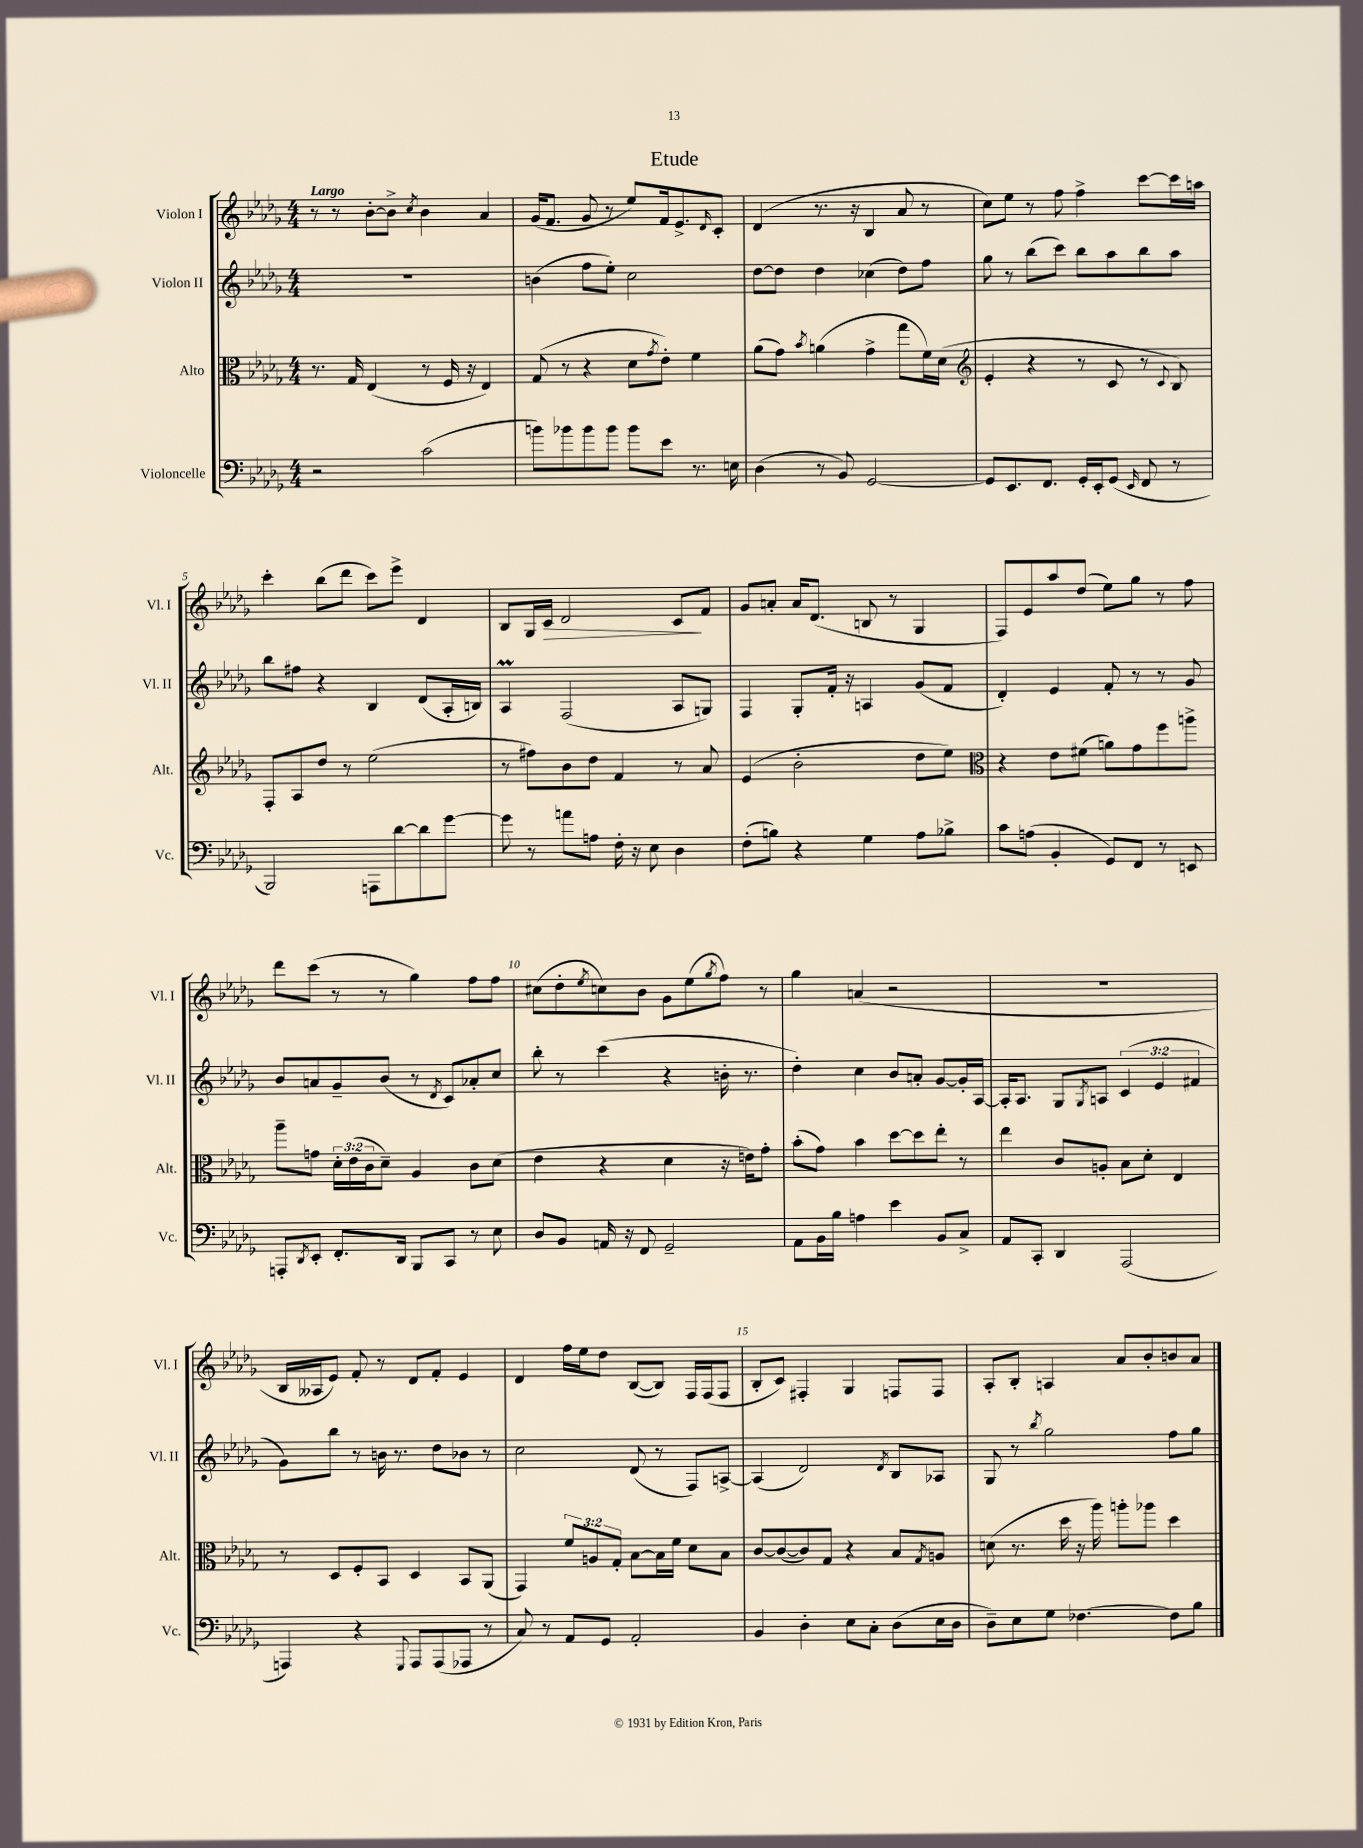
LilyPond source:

\header { title = "Etude" }
<<
\new StaffGroup <<
\new Staff = "s0" \with { instrumentName = "Violon I" shortInstrumentName = "Vl. I" } {
    \clef treble \key des \major \numericTimeSignature \time 4/4 \tempo "Largo"
    r8 r8 bes'8~-. bes'8-> \acciaccatura { c''8 } bes'4 aes'4 |
    ges'16( f'8. ges'8 r8 ees''8) f'16 ees'8.-> \grace { des'16 } c'8-. |
    des'4( r8. r16 bes4 aes'8 r8 |
    c''8) ees''8 r8 f''8 f''4-> c'''8~ c'''16 a''16 |
    c'''4-. bes''8( des'''8 c'''8) ees'''8-> des'4 |
    bes8 ges16 c'16\> des'2 c'8\! f'8 |
    ges'8 a'8-. a'16 des'8.( b8 r8 ges4 |
    f8) ees'8 aes''8 des''8( ees''8) ges''8 r8 f''8 |
    des'''8 c'''8( r8 r8 ges''4) f''8 f''8 |
    cis''8( des''8-. \acciaccatura { ees''8 } c''8) bes'8 ges'8 ees''8( \acciaccatura { ges''8 } f''8) r8 |
    ges''4 a'4( r2 |
    R1 |
    bes16 aeses16 ees'8) f'8-. r8 des'8 f'8-. ees'4 |
    des'4 f''16 ees''16 des''8 bes8~( bes8) f16 f16( f8 |
    bes8-. c'8) fis4-. ges4 f8 f8 |
    aes8-. bes8-. a4 aes'8 bes'8-. b'8 aes'8 \bar "|." |
}
\new Staff = "s1" \with { instrumentName = "Violon II" shortInstrumentName = "Vl. II" } {
    \clef treble \key des \major \numericTimeSignature \time 4/4 \override Staff.TupletNumber.text = #tuplet-number::calc-fraction-text
    R1 |
    b'4( f''8 ees''8-.) c''2 |
    des''8~ des''8 des''4 ces''4( des''8) f''8 |
    ges''8 r8 bes''8( c'''8) bes''8 aes''8 bes''8 aes''8 |
    bes''8 fis''8 r4 bes4 des'8( aes16-. b16) |
    aes4\prall f2( aes8 g8) |
    f4 ges8-. f'16-. r16 a4 ges'8( f'8 |
    des'4-.) ees'4 f'8-. r8 r8 ges'8 |
    bes'8 a'8 ges'8-- bes'8( r8 \acciaccatura { des'8 } c'8) aes'8-. c''8 |
    bes''8-. r8 c'''4( r4 b'16-. r8. |
    des''4-.) c''4 bes'8 a'8-. ges'8~ ges'16-. aes16~ |
    aes16-. aes8. ges8 \acciaccatura { ges8 } a8 \tuplet 3/2 { c'4( ees'4 fis'4 } |
    ges'8) bes''8 r8 b'16 r8. des''8 bes'8 r8 |
    c''2 des'8( r8 f8) a8~-> |
    a4( des'2) \acciaccatura { des'8 } bes8 aes8 |
    ges8 r8 \acciaccatura { bes''8 } ges''2 f''8 ges''8 \bar "|." |
}
\new Staff = "s2" \with { instrumentName = "Alto" shortInstrumentName = "Alt." } {
    \clef alto \key des \major \numericTimeSignature \time 4/4 \override Staff.TupletNumber.text = #tuplet-number::calc-fraction-text
    r8. ges16 ees4( r8 f16 r16 ees4) |
    ges8( r8 r4 des'8 \acciaccatura { ges'8 } ees'8-.) f'4 |
    aes'8( ges'8) \acciaccatura { bes'8 } a'4( ges'4-> ges''8 f'16) des'16( |
    \clef treble ees'4-. r4 r8 c'8 r8 \appoggiatura { c'8 } bes8) |
    f8-. aes8 des''8 r8 ees''2( |
    r8 fis''8) bes'8 des''8 f'4 r8 aes'8 |
    ees'4( bes'2-. des''8 ees''8) |
    \clef alto r4 ees'8 fis'8( a'8) ges'8 f''8 a''8-> |
    aes''8-- g'8 \tuplet 3/2 { des'16-. ees'16( c'16 } des'8--) aes4 c'8 des'8( |
    ees'4 r4 des'4 r16 e'16) ges'8-. |
    bes'8-.( ges'8) bes'4 des''8~ des''8 ees''8-. r8 |
    ees''4 c'8 a8-. bes8 des'8-. ees4 |
    r8 des8 f8-. bes,8 des4 bes,8 aes,8( |
    ges,4) \tuplet 3/2 { f'8 a8 ges8-. } bes8~ bes16 f'16 des'8 bes8 |
    c'8~ c'8~( c'8) ges8 r4 bes8 \acciaccatura { ges8 } a8 |
    d'8( r8. des''16 r16 aes''16) a''8-. aes''8 des''4 \bar "|." |
}
\new Staff = "s3" \with { instrumentName = "Violoncelle" shortInstrumentName = "Vc." } {
    \clef bass \key des \major \numericTimeSignature \time 4/4
    r2 c'2( |
    b'8) bes'8 bes'8 bes'8 bes'8 ees'8 r8. e16 |
    des4( r8 bes,8) ges,2~ |
    ges,8 ees,8. f,8. ges,16-. ees,16-. ges,8( \grace { ees,16 } f,8 r8 |
    bes,,2) a,,8 des'8~ des'8 ges'8~ |
    ges'8 r8 a'8 a8 f16-. r16 ees8 des4 |
    f8-.( b8) r4 ges4 aes8 bes8-> |
    c'8 a8( bes,4-. ges,8) f,8 r8 e,8 |
    a,,8-. \acciaccatura { des,8 } ees,8-. f,8.-. des,16 bes,,8 c,8 r8 ees8 |
    des8 bes,8 a,16 r16 f,8 ges,2-- |
    aes,8 bes,16 bes16 a4 ees'4 bes,8 c8-> |
    aes,8 c,8-. des,4 aes,,2( |
    a,,4) r4 \appoggiatura { ges,,8 } a,,8 a,,8( aes,,8 r8 |
    c8) r8 aes,8 ges,8 aes,2-. |
    bes,4 des4-. ees8 c8-. des8( ees16 des16 |
    des8--) ees8 ges8 fes4.~ fes8 bes8 \bar "|." |
}
>>
>>
\layout { \context { \Score \override BarNumber.break-visibility = ##(#f #t #t) barNumberVisibility = #(every-nth-bar-number-visible 5) } }
